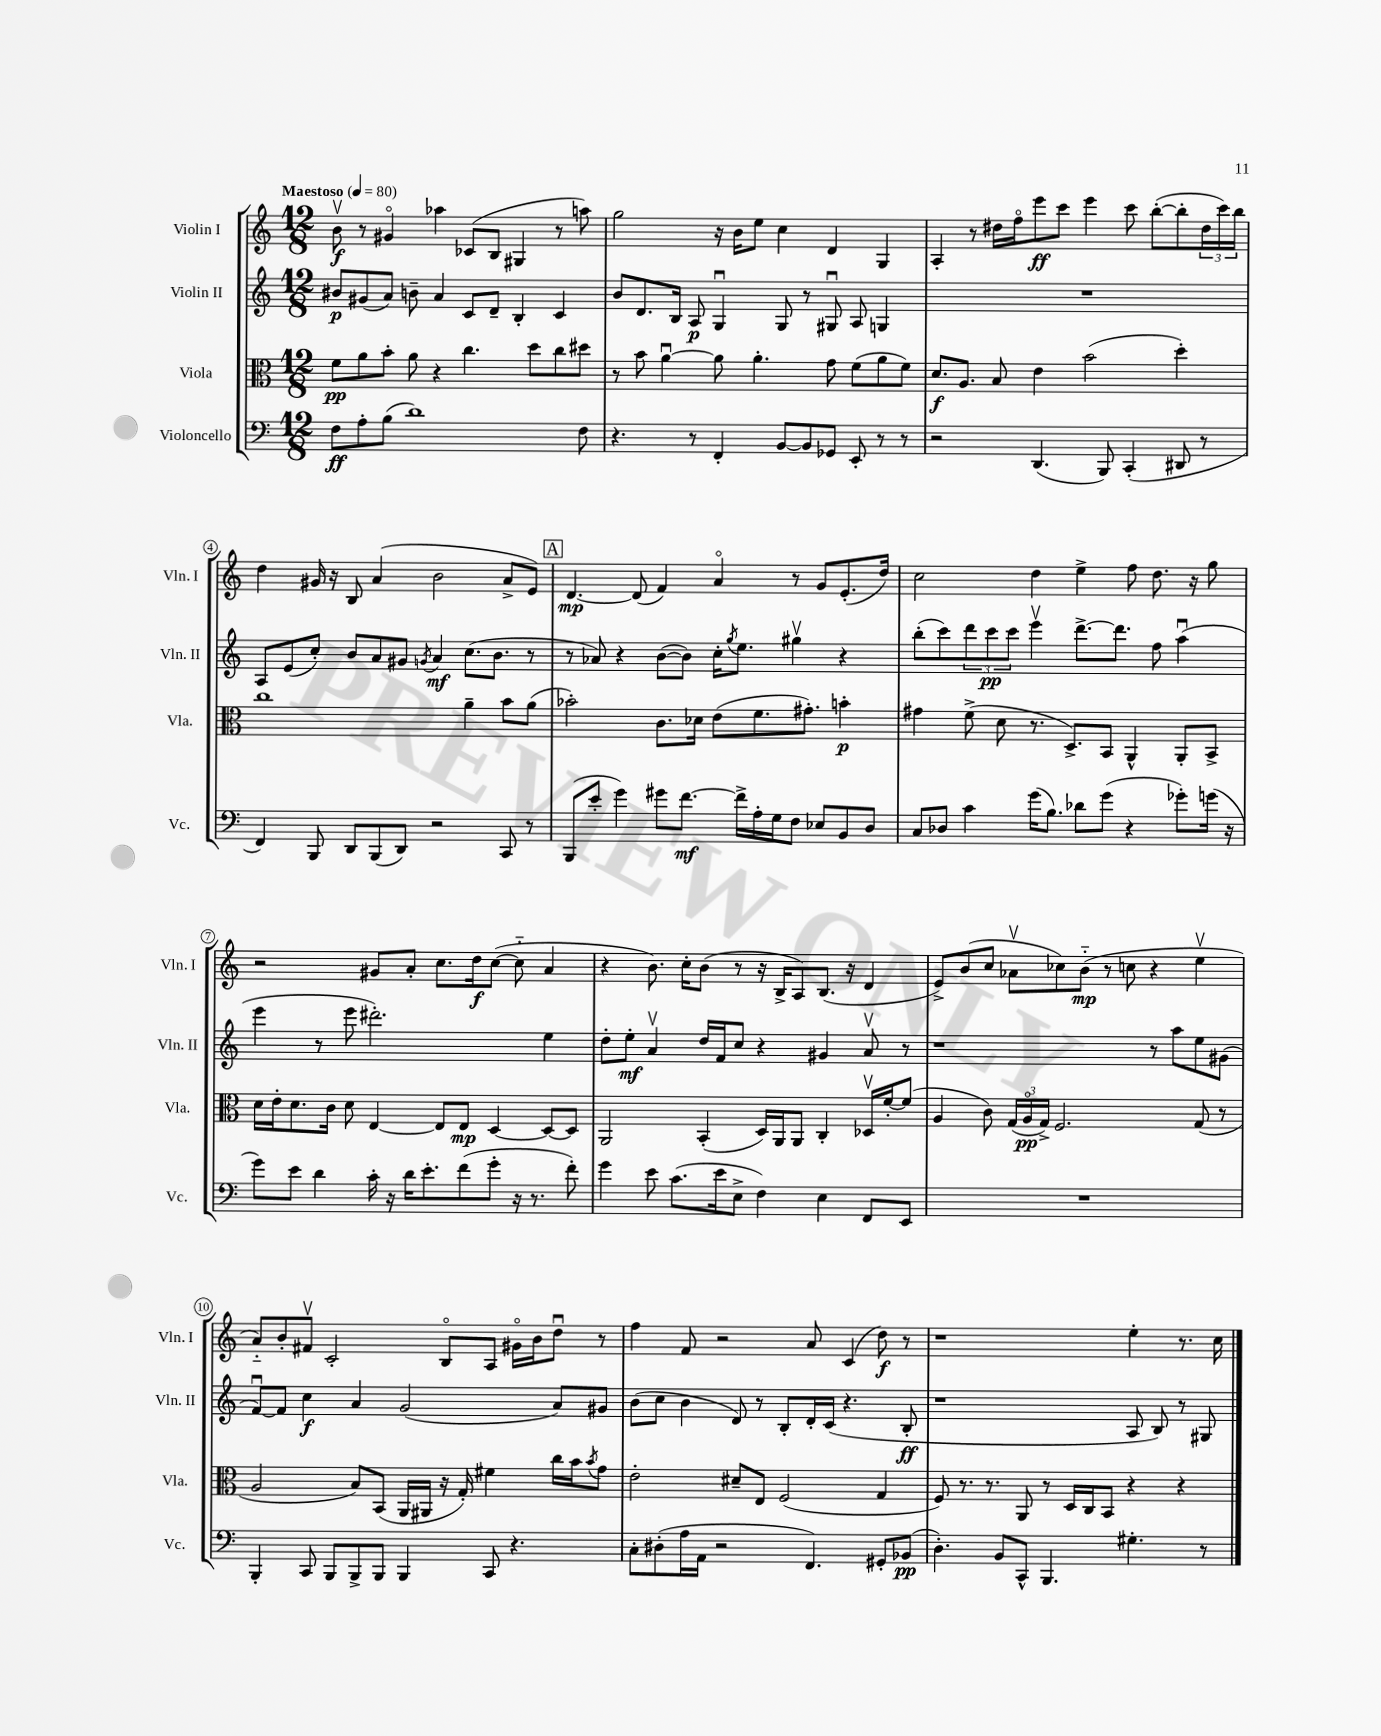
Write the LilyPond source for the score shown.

<<
\new StaffGroup <<
\new Staff = "s0" \with { instrumentName = "Violin I" shortInstrumentName = "Vln. I" } {
    \clef treble \key c \major \numericTimeSignature \time 12/8 \tempo "Maestoso" 4 = 80
    b'8\upbow\f r8 gis'4\flageolet aes''4 ces'8( b8 gis4 r8 a''8) |
    g''2 r16 b'16 e''8 c''4 d'4 g4 |
    a4-. r8 dis''16 f''16\flageolet e'''8\ff c'''8 e'''4 c'''8 b''8~-.( b''8-. \tuplet 3/2 { dis''16 c'''16) b''16 } |
    d''4 gis'16 r16 b8 a'4( b'2 a'8-> e'8) |
    \mark \markup { \box "A" } d'4.~\mp d'8( f'4) a'4\flageolet r8 g'8 e'8.-.( d''16) |
    c''2 d''4 e''4-> f''8 d''8. r16 g''8 |
    r2 gis'8 a'8-. c''8. d''16\f c''8~( c''8-_ a'4 |
    r4 b'8.) c''16-. b'8( r8 r16 b16-> a8) b8.( r16 d'4 |
    e'8->) b'8( c''8 aes'8\upbow ces''8) b'8-_\mp( r8 c''8 r4 e''4\upbow |
    a'8-_) b'8-. fis'8\upbow c'2-. b8\flageolet a8 gis'16\flageolet b'16 d''8\downbow r8 |
    f''4 f'8 r2 a'8 c'4( d''8\f) r8 |
    r1 e''4-. r8. c''16 \bar "|." |
}
\new Staff = "s1" \with { instrumentName = "Violin II" shortInstrumentName = "Vln. II" } {
    \clef treble \key c \major \numericTimeSignature \time 12/8
    bis'8\p gis'8( a'8) b'8-- a'4 c'8 d'8-- b4-. c'4 |
    b'8 d'8. b16 a8\p g4\downbow g8 r8 gis8\downbow a8 g4 |
    R1. |
    a8 e'8( c''8-.) b'8 a'8 gis'8 \acciaccatura { g'8 } a'4\mf c''8.( b'8. r8 |
    \mark \markup { \box "A" } r8 aes'8) r4 b'8~( b'8) c''16-. \acciaccatura { g''8 } e''8. gis''4\upbow r4 |
    b''8-.( c'''8) \tuplet 3/2 { d'''8 c'''8\pp c'''8 } e'''4\upbow d'''8.~-> d'''8. f''8 a''4\downbow( |
    e'''4 r8 e'''8 dis'''2.-.) e''4 |
    d''8-. e''8-.\mf a'4\upbow d''16 f'16 c''8 r4 gis'4 a'8\upbow r8 |
    r1 r8 a''8 e''8 gis'8( |
    f'8~\downbow) f'8 c''4\f a'4 g'2( a'8) gis'8 |
    b'8( c''8 b'4 d'8) r8 b8-. d'16-. c'16( r4. b8-.\ff |
    r1 a8 b8) r8 gis8 \bar "|." |
}
\new Staff = "s2" \with { instrumentName = "Viola" shortInstrumentName = "Vla." } {
    \clef alto \key c \major \numericTimeSignature \time 12/8
    f'8\pp a'8 b'8-. a'8 r4 c''4. d''8 c''8 dis''8 |
    r8 b'8 a'4~\downbow a'8 a'4.-. g'8 f'8( a'8 f'8) |
    d'8.\f a8. b8 e'4 b'2( d''4-.) |
    c''1 a'4-- b'8 a'8( |
    \mark \markup { \box "A" } bes'2-.) c'8. des'16 e'8( f'8. gis'8.-.) b'4-.\p |
    gis'4 f'8->( d'8 r8. d8.->) b,8 a,4-^ a,8-. b,8-> |
    d'16 e'16-. d'8. c'16 d'8 e4~ e8 e8\mp d4~ d8~ d8 |
    a,2 b,4-.( d16) a,16 a,8 c4-. des16\upbow f'16~-. f'8( |
    a4 c'8) \tuplet 3/2 { g16( a16\flageolet\pp g16->) } f2. g8( r8 |
    a2 b8) b,8( a,16 ais,16 r16 g16-.) fis'4 c''16 b'16 \acciaccatura { b'8 } g'8 |
    e'2-. dis'8-- e8 f2( g4 |
    f8) r8. r8. a,8 r8 d16 c16 b,8 r4 r4 \bar "|." |
}
\new Staff = "s3" \with { instrumentName = "Violoncello" shortInstrumentName = "Vc." } {
    \clef bass \key c \major \numericTimeSignature \time 12/8
    f8\ff a8-. b8( d'1) f8 |
    r4. r8 f,4-. b,8~ b,8 ges,8 e,8-. r8 r8 |
    r2 d,4.( b,,8) c,4-.( dis,8 r8 |
    f,4) b,,8 d,8 b,,8( d,8) r2 c,8 r8 |
    \mark \markup { \box "A" } b,,8( e'8-. g'4) gis'8 f'8.~\mf f'16-> a16-. g16 f8 ees8 b,8 d8 |
    c8 des8 c'4 g'16( b8.) des'8 g'8( r4 ges'8-.) g'16( r16 |
    g'8) e'8 d'4 c'16-. r16 d'16 e'8.-. f'8( g'8-. r16 r8. f'8-.) |
    g'4 e'8 c'8.( e'16 e8-> f4) e4 f,8 e,8 |
    R1. |
    b,,4-. c,8 b,,8 b,,8-> b,,8 b,,4 c,8 r4. |
    c8-. dis8-.( a16 a,16 r2 f,4.) gis,8-. bes,8\pp( |
    d4.-.) b,8 c,8-^ b,,4. gis4.-. r8 \bar "|." |
}
>>
>>
\layout { \context { \Score \override BarNumber.stencil = #(make-stencil-circler 0.1 0.3 ly:text-interface::print) } }
